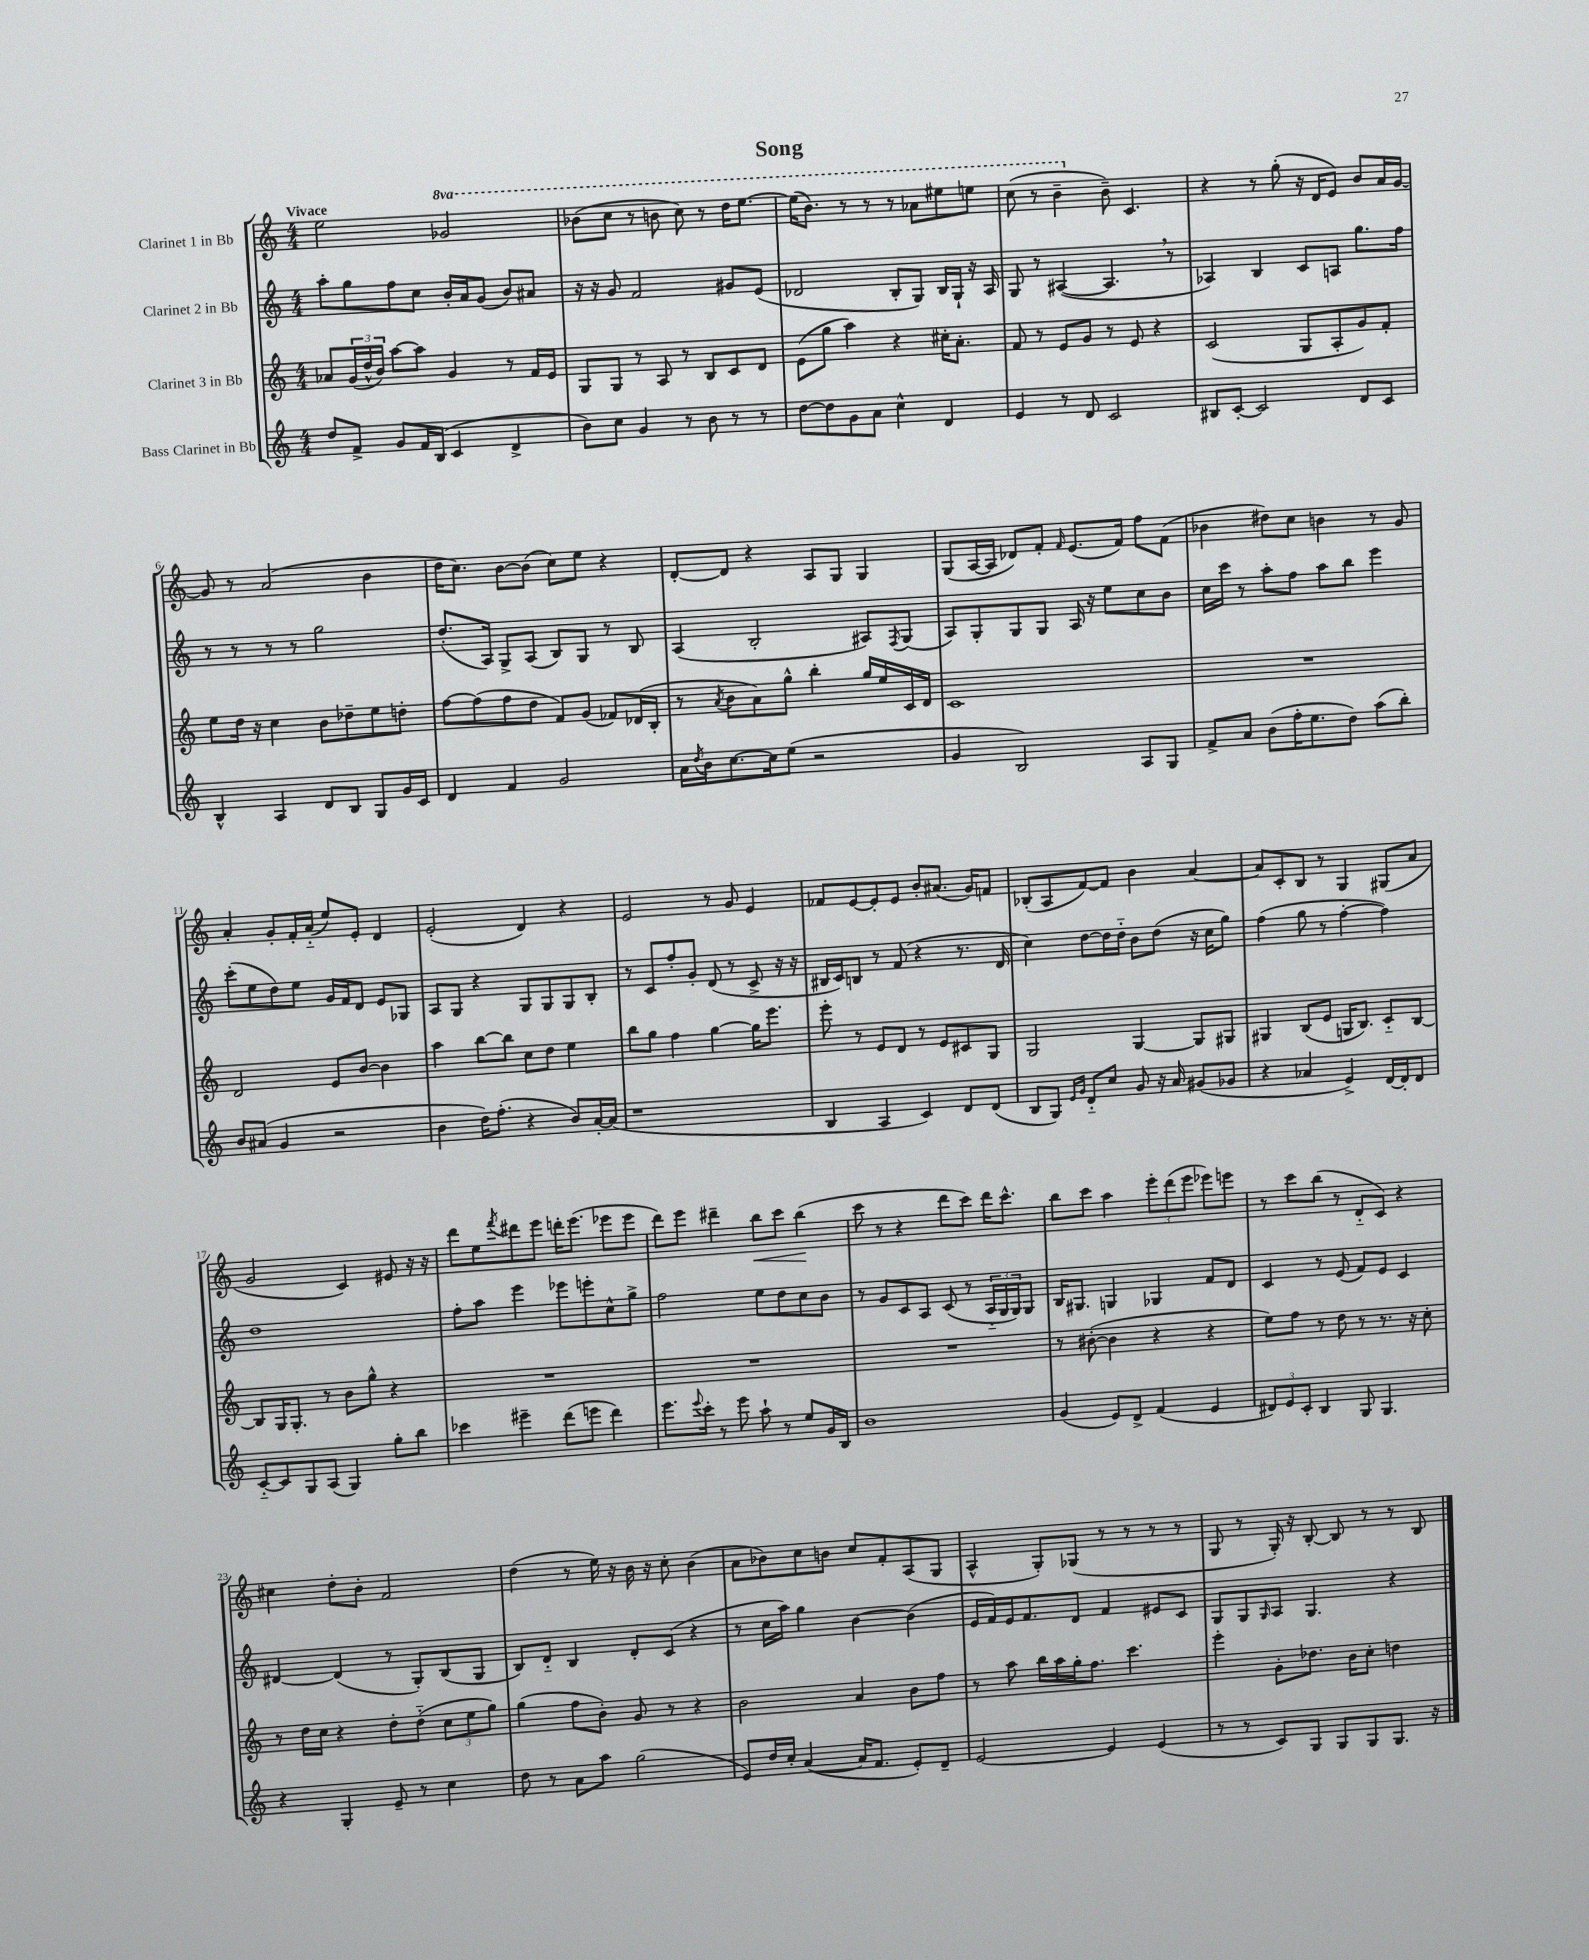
\header { title = "Song" }
<<
\new StaffGroup <<
\new Staff = "s0" \with { instrumentName = "Clarinet 1 in Bb" } {
    \clef treble \key c \major \numericTimeSignature \time 4/4 \set Staff.ottavationMarkups = #ottavation-simple-ordinals \tempo "Vivace"
    e''2 \ottava #1 ges''2 |
    bes''8( c'''8 r8 b''8 c'''8) r8 d'''16 e'''8.~ |
    e'''16( b''8.) r8 r8 r8 aes''8 eis'''8 e'''8 |
    c'''8( r8 b''4-- \ottava #0 b'8--) c'4. |
    r4 r8 g''8-.( r16 d'16 e'8) b'8 a'16 g'16~ |
    g'8 r8 a'2( b'4 |
    d''16 c''8.) b'8~ b'8( c''8) e''8 r4 |
    d'8~-. d'8 r4 a8 g8 g4 |
    g8( a16~ a16 des'8) f'8-. \grace { f'16 } e'8.( f'16) f''8 f'8( |
    bes'4 dis''8) c''8 b'4 r8 g'8 |
    a'4-. g'8-. f'16-. a'16-_( e''8) e'8-. d'4 |
    e'2-.( d'4) r4 |
    e'2 r8 g'8 e'4 |
    fes'8 e'8~ e'8-. e'8 b'8-. ais'8.( g'16) f'8 |
    bes8-.( a8 f'8~) f'8 b'4 a'4~ |
    a'8 c'8-. b8 r8 g4 gis8( a'8 |
    g'2 c'4) eis'8 r16 r16 |
    d'''8 e''8 \acciaccatura { f'''8 } dis'''8 e'''8 d'''16-. e'''8.( ees'''8 ees'''8 |
    d'''8) e'''8 dis'''4-- b''8\< c'''8 b''4\!( |
    c'''8 r8 r4 d'''8 c'''8) d'''16 c'''8.-^ |
    b''8 c'''8 a''4 \tuplet 3/2 { e'''8-. d'''8( e'''8 } ees'''8) e'''8 |
    r8 c'''8 b''8( r8 d'8-_ c'8) r4 |
    cis''4 d''8-. b'8-. f'2 |
    d''4( r8 e''16) r16 b'16 r16 c''8-. b'4( |
    a'8 bes'8) c''8 b'8 c''8 f'8-. a8( g8 |
    a4-^ g8-.) ges8( r8 r8 r8 r8 |
    g8 r8 g16-.) r16 b8~-. b8 r8 r8 b8 \bar "|." |
}
\new Staff = "s1" \with { instrumentName = "Clarinet 2 in Bb" } {
    \clef treble \key c \major \numericTimeSignature \time 4/4
    a''8-. g''8 f''8 c''8 b'16-. a'16 g'8( b'8) ais'8 |
    r16 r16 g'8 f'2 gis'8 e'8( |
    des'2 b8-. g8) b16 g16-! r16 a16 |
    g8 r8 ais4~( ais4. \breathe r8 |
    aes4) b4 c'8 a8 g''8. f''16 |
    r8 r8 r8 r8 g''2 |
    d''8.-.( a16) g8-> a8( b8) g8 r8 b8 |
    a4( b2-. ais8) \acciaccatura { f8 } g8( |
    a8) g8-. g8 g8 a16 r16 e''8 c''8 b'8 |
    c''16 c'''16 r8 a''8-. f''8 a''8 b''8 e'''4 |
    c'''8-.( e''8 d''8) e''8 g'16 f'16 d'8 e'8 ges8 |
    a8 g8 r4 g8 g8 g8 b8-. |
    r8 c'8 f''8-. g'8-. d'8( r8 c'8-> r16 r16 |
    bis16 c'16) b8 r8 f'8( r4 r8. d'16 |
    c''4) d''8~ d''16 d''16-_ b'8 d''8( r16 c''16 g''8) |
    f''4( g''8 r8 f''4~-. f''4) |
    d''1 |
    f''8-. a''8 e'''4 ees'''8 e'''8-. c''8-^ g''8-> |
    f''2 e''8 d''8 c''8 b'8 |
    r8 g'8 c'8 a8 c'8( r8 \tuplet 3/2 { a16-_ g16 g16) } g8 |
    b16 gis8. g4 ges4 f'8 d'8 |
    c'4 r8 e'8( f'8) e'8 c'4 |
    dis'4~ dis'4( r8 g8-.) b8( g8 |
    b8) d'8-_ b4 d'8-. c'8( r4 |
    r8 c''16 a''16) g''4 b'4~ b'4( |
    e'16 f'16) e'16 f'8. d'8 f'4 eis'8 c'8 |
    g8 g8 \grace { g16 } a8 g4. r4 \bar "|." |
}
\new Staff = "s2" \with { instrumentName = "Clarinet 3 in Bb" } {
    \clef treble \key c \major \numericTimeSignature \time 4/4
    aes'8 \tuplet 3/2 { g'16( d''16-^ b'16) } a''8~ a''8 g'4 r8 f'16 e'16 |
    g8 g8 r8 a8 r8 b8 c'8 d'8 |
    e'8( g''8 a''4) r4 cis''16-. a'8.-. |
    f'8 r8 e'8 g'8 r8 e'8 r4 |
    c'2( g8 a8-. g'8) f'8-. |
    e''8 d''16 r16 c''4 b'8 des''8-- e''8 d''8-. |
    f''8~ f''8( f''8 d''8 f'8) g'8( fes'8) des'16( b16-. |
    r8 \acciaccatura { a'8 } b'8 a'8) g''8-^ b''4-. g''16 e''16 c'16 d'16 |
    c'1 |
    R1 |
    d'2 e'8 b'8~ b'4 |
    a''4 b''8~ b''8 c''8 d''8 e''4 |
    b''8 g''8 f''4 g''4~ g''16 e'''8. |
    e'''8-. r8 e'8 d'8 r8 e'8 cis'8 g8 |
    g2 g4~ g8 gis8 |
    gis4 b8( e'8 g16 b8.) c'8-_ b8~ |
    b8 g16 g8.-. r8 b'8 g''8-^ r4 |
    R1 |
    R1 |
    R1 |
    r8 bis'8~-.( bis'4 r4 r4 |
    e''8) f''8 r8 d''8 r8 r8. r16 c''8-. |
    r8 d''16 c''16 r4 d''8-. d''8-_( \tuplet 3/2 { c''8 e''8 g''8) } |
    g''4( f''8 b'8-.) g'8 r8 r4 |
    b'2 a'4 b'8 f''8 |
    r8 a''8 b''16 a''16 g''16-. f''8. c'''4. |
    e'''4-. g'8-. des''8. b'16 c''8-. d''4 \bar "|." |
}
\new Staff = "s3" \with { instrumentName = "Bass Clarinet in Bb" } {
    \clef treble \key c \major \numericTimeSignature \time 4/4
    d''8 f'8-> g'8 f'16 b16( c'4 d'4-> |
    b'8) c''8 g'4 r8 b'8 r8 r8 |
    d''8~ d''8 g'8 a'8 c''4-^ d'4 |
    e'4 r8 d'8 c'2 |
    bis8 c'8~-. c'2 d'8 c'8 |
    b4-^ a4 d'8 b8 g8 g'16 c'16 |
    d'4 f'4 g'2 |
    a'16 \acciaccatura { d''8 } b'16 c''8.~ c''16 e''8( r2 |
    g'4 b2) a8 g8 |
    f'8-> a'8 b'8( f''16-. e''8. d''8) a''8( b''8-.) |
    b'8 ais'8( g'4 r2 |
    b'4 d''16) f''8.-.( r4 b'8) a'16~-. a'16( |
    r1 |
    b4 a4 c'4) d'8 d'8( |
    b8 g8) \grace { e'16 g'16 } d'8-_ c''8 g'8 r16 a'16 gis'8( ges'8 |
    r4 aes'4 e'4->) d'16~ d'16-. d'8 |
    c'8~-_ c'8 g8 a8( g4) g''8-. b''8 |
    ces'''4 eis'''4-- d'''8( e'''8 d'''4) |
    e'''8. \appoggiatura { e'''8 } c'''16-. r8 e'''8 a''8-! r8 e''8 g'16 b16 |
    b'1 |
    g'4( e'8) d'8-> f'4( e'4 |
    \tuplet 3/2 { dis'8) e'8 c'8-. } b4 g8 g4. |
    r4 g4-. e'8-- r8 c''4 |
    d''8 r8 a'8 a''8 g''2( |
    e'8) d''16 c''16-. a'4~( a'16 f'8. e'8-.) d'8-- |
    e'2~ e'4 e'4( |
    r8 r8 c'8) g8 g8 g8 g8. r16 \bar "|." |
}
>>
>>
